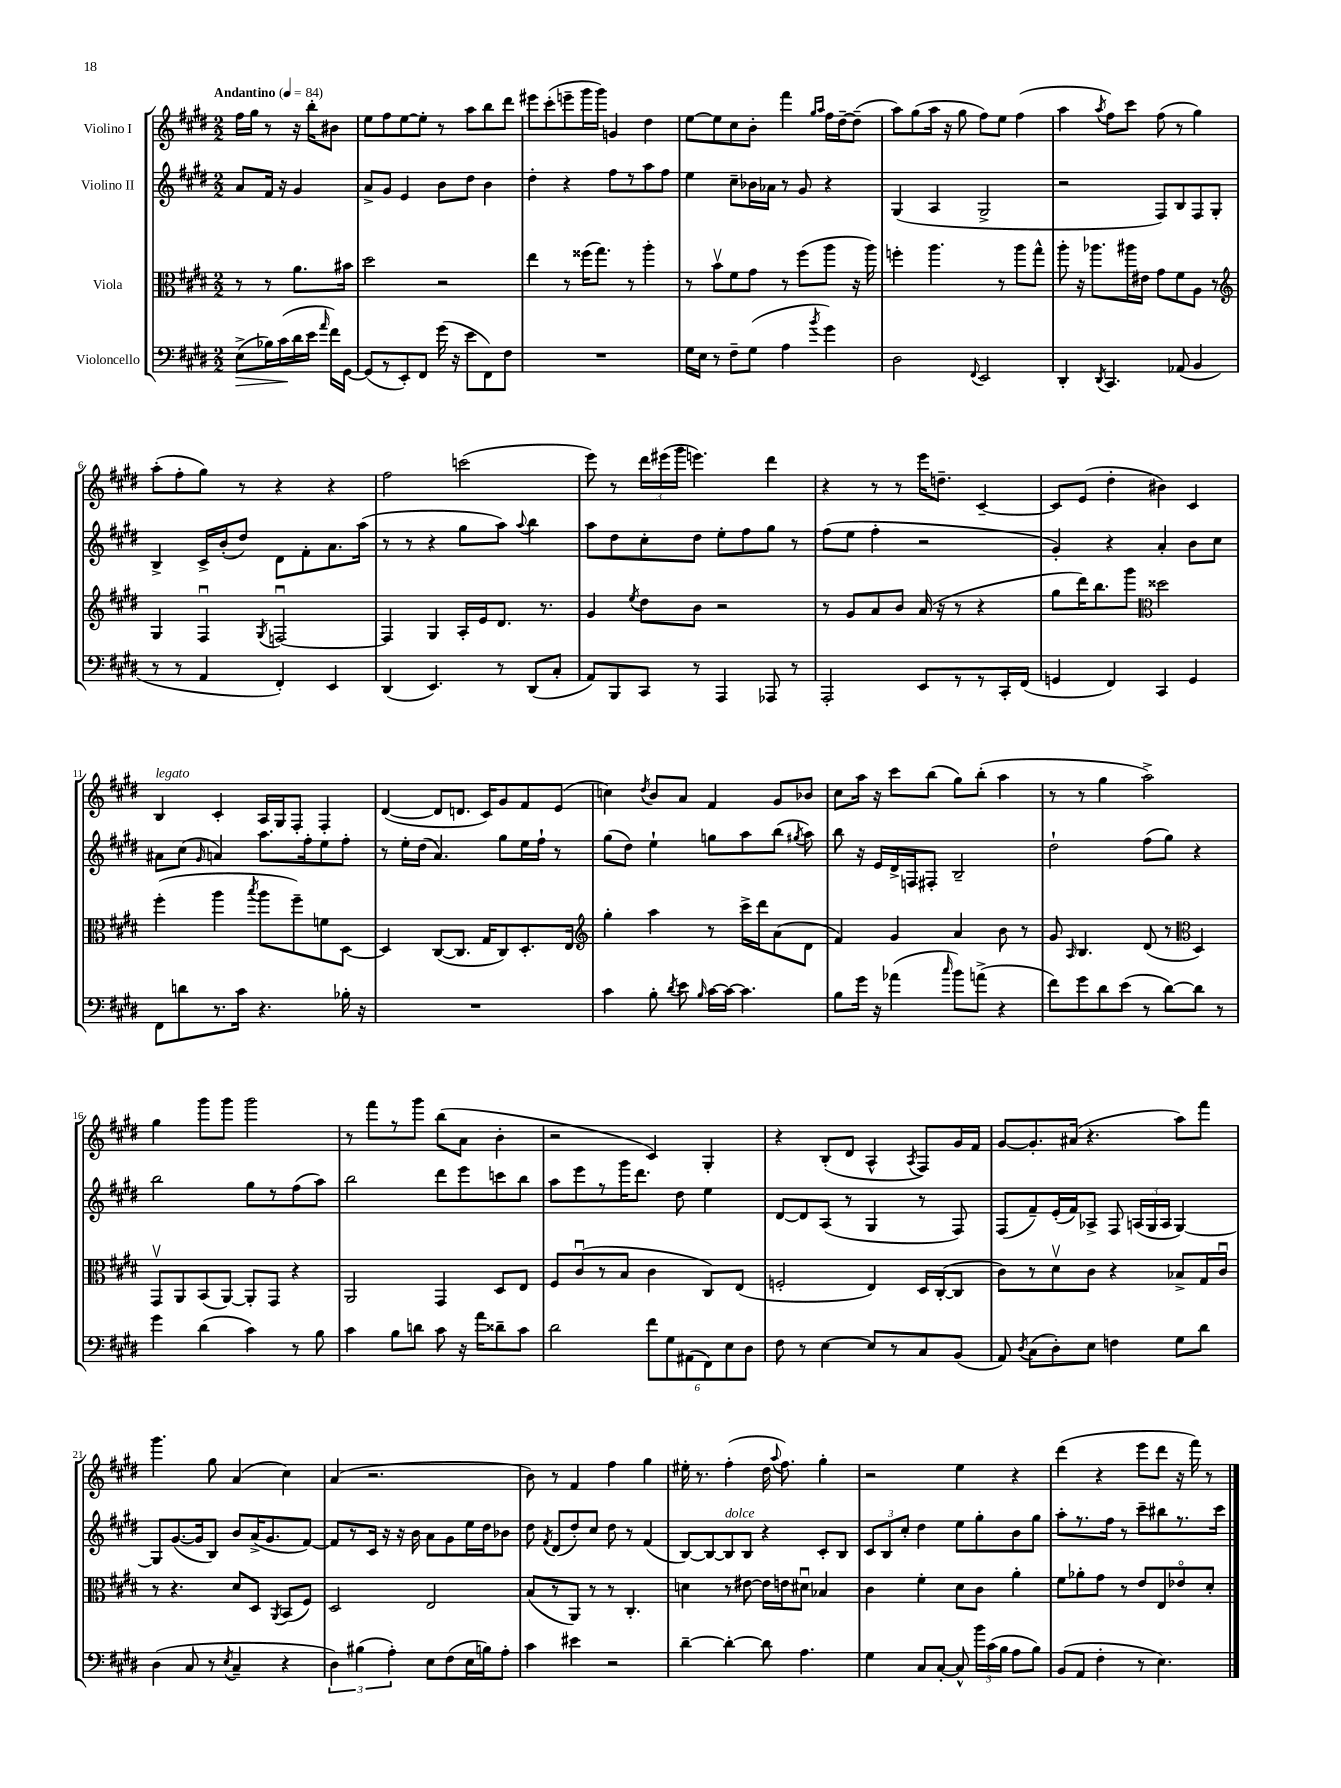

**kern	**kern	**kern	**kern
*staff4	*staff3	*staff2	*staff1
*clefF4	*clefC3	*clefG2	*clefG2
*k[f#c#g#d#]	*k[f#c#g#d#]	*k[f#c#g#d#]	*k[f#c#g#d#]
*M2/2	*M2/2	*M2/2	*M2/2
*MM84	*MM84	*MM84	*MM84
(8E^	8r	8a	16ff#
.	.	.	16gg#
16B-)	8r	16f#	8r
(16c#	.	16r	.
16d#	8.a	4g#	16r
16e	.	.	16bb'
16qqa	.	.	.
16f#)	.	.	8b#
[16GG#	16b#	.	.
=	=	=	=
(8GG#]	2dd#	8a^	8ee
8r	.	8g#	8ff#
8EE')	.	4e	[8ee
8FF#	.	.	8ee']
(16g#	2r	8b	8r
16r	.	.	.
8e	.	8dd#	8aa
8FF#)	.	4b	8bb
8F#	.	.	8ddd#
=	=	=	=
1r	4ee	4dd#'	8eee#
.	.	.	(8ccc#'
.	8r	4r	8eee~
.	(16ff##	.	16ggg#
.	8.gg#)	.	16ggg#)
.	.	8ff#	4g
.	8r	8r	.
.	4aa'	8aa	4dd#
.	.	8ff#	.
=	=	=	=
16G#	8r	4ee	[8ee
16E	.	.	.
8r	8bv	.	8ee]
8F#~	8f#	8cc#~	8cc#
(8G#	8g#	16b-	8b'
.	.	16a-	.
4A	8r	8r	4fff#
.	(8ff#	8g#	.
.	.	.	16qqgg#
8qb	.	.	16qqaa
4g#)	8aa	4r	16ff#
.	.	.	[16dd#~
.	16r	.	(8dd#~]
.	16aa)	.	.
=	=	=	=
2D#	4ff'	(4G#	8aa)
.	.	.	(8gg#
.	4.aa	4A	16aa
.	.	.	16r
.	.	.	8gg#
8qqFF#	.	.	.
2EE	.	2G#^	8ff#)
.	8r	.	8ee
.	8aa	.	(4ff#
.	8gg#^^	.	.
=	=	=	=
4DD#'	8aa'	2r	4aa
.	16r	.	.
.	8.aa-	.	.
8qDD#	.	.	8qaa
4.CC#	.	.	8ff#)
.	16aa#	.	8ccc#
.	16e#	.	.
.	8g#	8F#)	(8ff#
(8AA-	8f#	8B	8r
4BB	8A	8F#	4gg#)
.	8r	8G#'	.
=	=	=	=
*	*clefG2	*	*
8r	4G#	4B^	(8aa'
8r	.	.	8ff#'
4AA	4F#u	16c#^	8gg#)
.	.	(16b'	.
.	.	8dd#)	8r
.	8qG#	.	.
4FF#')	[2Fu	8d#	4r
.	.	8f#'	.
4EE	.	8.a	4r
.	.	(16aa	.
=	=	=	=
(4DD#	4F]	8r	2ff#
.	.	8r	.
4.EE)	4G#	4r	.
.	16A'	8gg#	(2ccc
.	16e	.	.
8r	8.d#	8aa)	.
.	.	8qqaa	.
(8DD#	.	4bb	.
.	8.r	.	.
8C#'	.	.	.
=	=	=	=
8AA)	4g#	8aa	8eee)
8BBB	.	8dd#	8r
.	8qee	.	.
8CC#	8dd#	8cc#'	24ddd#
.	.	.	(24eee#
.	.	.	24ggg#
8r	8b	8dd#	4.eee)
4AAA	2r	8ee'	.
.	.	8ff#	.
8AAA-	.	8gg#	4ddd#
8r	.	8r	.
=	=	=	=
2AAA'	8r	(8ff#	4r
.	8g#	8ee	.
.	8a	4ff#'	8r
.	8b	.	8r
8EE	(16a	2r	16eee
.	16r	.	8.dd~
8r	8r	.	.
8r	4r	.	[4c#~
16CC#'	.	.	.
(16FF#	.	.	.
=	=	=	=
4GG	8gg#	4g#')	8c#]
.	16ddd#)	.	(8e
.	8.bb	.	.
4FF#)	.	4r	4dd#'
.	8ggg#	.	.
*	*clefC3	*	*
4CC#	2dd##	4a'	4b#)
4GG	.	8b	4c#
.	.	8cc#	.
=	=	=	=
8FF#	(4ff#'	8a#	4B
8d	.	(8cc#	.
.	.	16qqg#	.
8.r	4aa	4a)	4c#'
16c#	.	.	.
.	8qbb	.	.
4.r	8aa	8.aa	16A
.	.	.	16G#
.	8ff#~)	.	8F#'
.	.	16ff#'	.
.	8f	8ee	4F#'
16B-'	[8D#	8ff#'	.
16r	.	.	.
=	=	=	=
1r	4D#]	8r	([4d#
.	.	16ee'	.
.	.	(16dd#	.
.	([8C#	4.a)	8d#]
.	8.C#]	.	8.d
.	16G#	.	16c#)
.	8C#)	8gg#	8g#
.	8.D#'	16ee	8f#
.	.	16ff#`	.
.	.	8r	(8e
.	16E	.	.
=	=	=	=
*	*clefG2	*	*
4c#	4gg#'	(8gg#	4cc)
.	.	8dd#)	.
.	.	.	8qdd#
8B'	4aa	4ee`	8b
8qd#	.	.	.
8e	.	.	8a
16qqB	.	.	.
[16c#	8r	8gg	4f#
16c#_	.	.	.
4.c#]	16ccc#^	8aa	.
.	16ddd#	.	.
.	(8a	(8bb	8g#
.	.	8qgg#	.
.	8d#	8aa)	8b-
=	=	=	=
8B	4f#)	8bb	8cc#
16g#	.	16r	16aa
16r	.	16e	16r
(4a-	4g#	16d#^	8ccc#
.	.	16F	.
.	.	8F#'	(8bb
16qqcc#	.	.	.
8b)	4a	2B~	8gg#)
(8a^	.	.	(8bb'
4r	8b	.	4aa
.	8r	.	.
=	=	=	=
8f#)	8g#	2dd#`	8r
.	16qqA	.	.
8g#	4.B	.	8r
8d#	.	.	4gg#
(8e	.	.	.
8r	(8d#	(8ff#	2aa^)
[8d#)	8r	8gg#)	.
*	*clefC3	*	*
8d#]	4D#)	4r	.
8r	.	.	.
=	=	=	=
4g#	8GG#v	2bb	4gg#
.	8AA	.	.
(4d#	(8BB	.	8ggg#
.	[8AA)	.	8ggg#
4c#)	8AA']	8gg#	2ggg#
.	8GG#	8r	.
8r	4r	(8ff#	.
8B	.	8aa)	.
=	=	=	=
4c#	2AA	2bb	8r
.	.	.	8fff#
8B	.	.	8r
8d	.	.	8ggg#
8c#	4GG#	8ddd#	(8bb
16r	.	8eee	8a
16a	.	.	.
8d##~	8D#	8ccc	4b'
8c#	8E	8bb	.
=	=	=	=
2d#	8F#	8aa	2r
.	(8c#u	8eee	.
.	8r	8r	.
.	8B	16ggg#	.
.	.	8.ddd#	.
12f#	4c#	.	4c#)
12G#	.	.	.
.	.	8dd#	.
(12AA#	.	.	.
12FF#)	8C#)	4ee	4G#'
12E	.	.	.
.	(8E	.	.
12D#	.	.	.
=	=	=	=
8F#	2F'	[8d#	4r
8r	.	8d#]	.
[4E	.	(8A	(8B'
.	.	8r	8d#
8E]	4E)	4G#	4A^^
8r	.	.	.
.	.	.	8qA
8C#	16D#	8r	8F#)
.	([16C#'	.	.
(8BB	8C#]	8F#)	16g#
.	.	.	16f#
=	=	=	=
8AA)	8c#)	(8F#	[8g#
8qD#	.	.	.
(8C#	8r	8f#~)	8.g#']
8D#')	8d#v	(16e'	.
.	.	16f#)	(16a#
8E	8c#	8A-^	4.r
4F	4r	8F#	.
.	.	(24A	.
.	.	24G#	.
.	.	24A	.
8G#	8B-^	[4G#)	8aa)
8d#	16G#	.	8fff#
.	16c#u	.	.
=	=	=	=
(4D#	8r	8G#]	4.ggg#
.	4.r	([8.g#	.
8C#	.	.	.
.	.	16g#]	.
8r	.	8B)	8gg#
8qE	.	.	.
4C#~	8d#	8b	(4a
.	8D#	(16a^	.
.	.	8.g#	.
.	8qAA	.	.
4r	(8BB	.	4cc#)
.	8F#)	[8f#)	.
=	=	=	=
6D#)	2D#	8f#]	(4a
.	.	8r	.
(6B#	.	.	.
.	.	16c#	2.r
.	.	16r	.
6A')	.	.	.
.	.	16r	.
.	.	16b	.
8E	2E	8a	.
(8F#	.	8g#	.
16E	.	16ee	.
16B)	.	16dd#	.
8A'	.	8b-	.
=	=	=	=
4c#	(8B	8dd#	8b)
.	.	8qf#	.
.	8r	(8d#	8r
4e#	8AA)	8dd#')	4f#
.	8r	8cc#	.
2r	8r	8dd#	4ff#
.	4.C#'	8r	.
.	.	(4f#	4gg#
=	=	=	=
[4d#~	4d	[8B)	16ee#'
.	.	.	8.r
.	.	8B_	.
4d#'_	8r	8B]	(4ff#'
.	[8e#	8B	.
8d#]	16e#]	4r	16dd#
.	.	.	8qqaa
.	16e	.	8.ff#)
4.A	8d#u	.	.
.	4B-	8c#'	4gg#'
.	.	8B	.
=	=	=	=
4G#	4c#	12c#	2r
.	.	12B	.
.	.	12cc#'	.
8C#	4f#'	4dd#	.
[8C#'	.	.	.
8C#^^]	8d#	8ee	4ee
24b	8c#	8gg#'	.
(24c#	.	.	.
24B	.	.	.
8A	4a'	8b	4r
8B)	.	8gg#	.
=	=	=	=
(8BB	8f#	8aa'	(4ddd#
8AA	8a-'	8.r	.
4F#'	8g#	.	4r
.	.	16ff#	.
.	8r	8r	.
8r	8e	8ccc#~	8eee
4.E)	8E	8bb#	8ddd#
.	8e-o	8.r	16r
.	.	.	16fff#)
.	8d#'	.	8r
.	.	16ccc#	.
==	==	==	==
*-	*-	*-	*-
